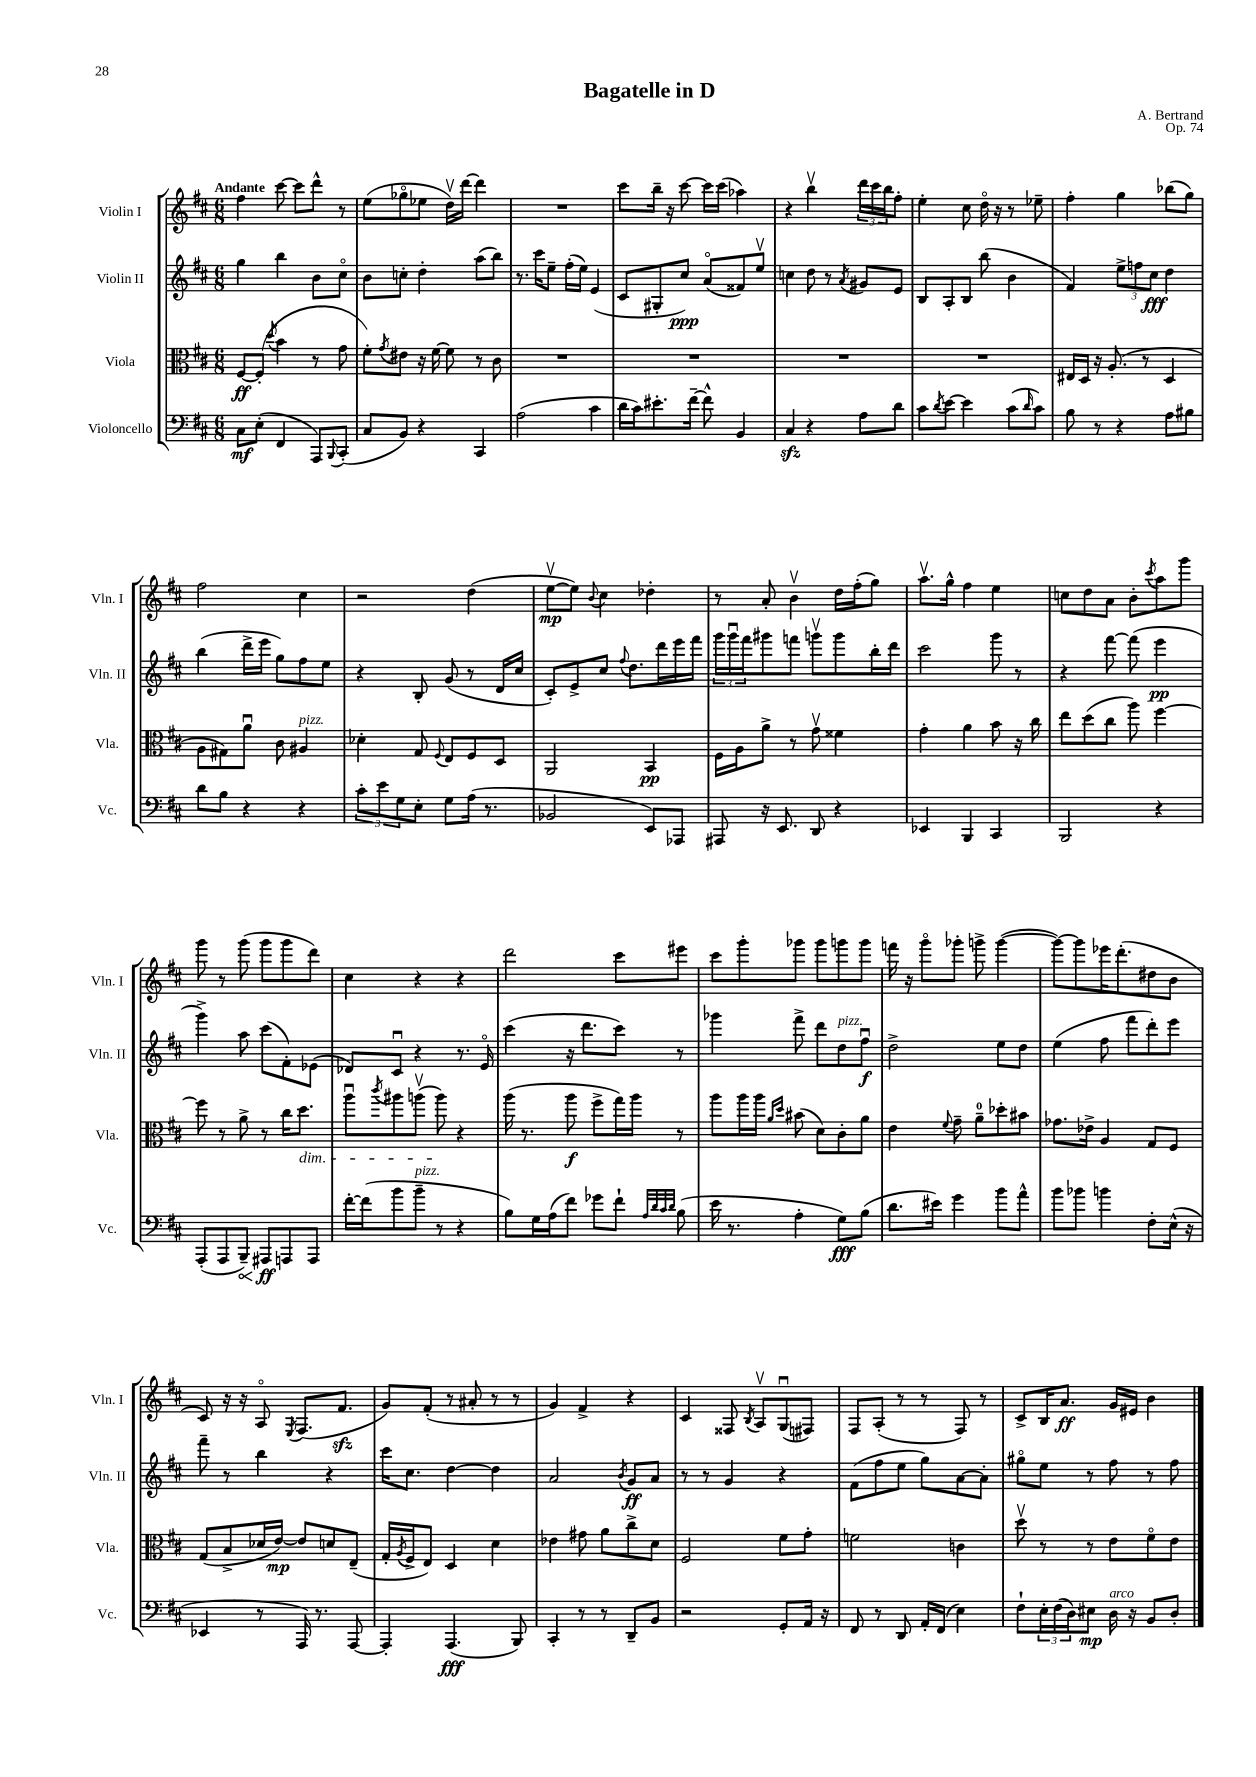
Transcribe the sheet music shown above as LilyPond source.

\header { title = "Bagatelle in D" composer = "A. Bertrand" opus = "Op. 74" }
<<
\new StaffGroup <<
\new Staff = "s0" \with { instrumentName = "Violin I" shortInstrumentName = "Vln. I" } {
    \clef treble \key d \major \numericTimeSignature \time 6/8 \tempo "Andante"
    fis''4 cis'''8~ cis'''8 d'''8-^ r8 |
    e''8( ges''8\flageolet ees''8 d''16\upbow) d'''16~ d'''4 |
    R2. |
    cis'''8 b''16-- r16 cis'''8~ cis'''16 cis'''16( aes''4) |
    r4 b''4\upbow \tuplet 3/2 { d'''16 cis'''16 b''16 } fis''8-. |
    e''4-. cis''8 d''16\flageolet r16 r8 ees''8-- |
    fis''4-. g''4 bes''8( g''8) |
    fis''2 cis''4 |
    r2 d''4( |
    e''8~\upbow\mp e''8) \appoggiatura { b'8 } cis''4 des''4-. |
    r8 a'8-. b'4\upbow d''16 fis''16-.( g''8) |
    a''8.\upbow g''16-^ fis''4 e''4 |
    c''8 d''8 a'8 b'8-. \acciaccatura { cis'''8 } a''8 g'''8 |
    g'''8 r8 g'''8( g'''8 g'''8 d'''8) |
    cis''4 r4 r4 |
    d'''2 cis'''8 eis'''8 |
    cis'''8 g'''8-. ges'''8 ges'''8 g'''8 g'''8 |
    f'''16 r16 g'''8\flageolet ges'''8-. g'''8-> g'''4~( |
    g'''8~) g'''8 ees'''16 d'''8.-.( dis''8 b'8 |
    cis'8) r16 r16 a8\flageolet \acciaccatura { e8 } fis8.( fis'8.\sfz |
    g'8) fis'8-.( r8 ais'8-. r8 r8 |
    g'4) fis'4-> r4 |
    cis'4 fisis8 \acciaccatura { b8 } a8\upbow g8\downbow( fis8) |
    fis8 a8-.( r8 r8 fis8) r8 |
    cis'8-> b16 a'8.\ff g'16 eis'16 b'4 \bar "|." |
}
\new Staff = "s1" \with { instrumentName = "Violin II" shortInstrumentName = "Vln. II" } {
    \clef treble \key d \major \numericTimeSignature \time 6/8
    g''4 b''4 b'8 cis''8\flageolet |
    b'8 c''8-. d''4-. a''8( b''8) |
    r8. cis'''16 e''8-- fis''16-.( e''16) e'4( |
    cis'8 gis8-. cis''8\ppp) a'8\flageolet( fisis'8) e''8\upbow |
    c''4 d''8 r8 \acciaccatura { a'8 } gis'8 e'8 |
    b8 a8-. b8 b''8( b'4 |
    fis'4) \tuplet 3/2 { e''8-> f''8 cis''8\fff } d''4 |
    b''4( d'''16-> e'''16 g''8) fis''8 e''8 |
    r4 b8-. g'8( r8 d'16 cis''16 |
    cis'8-.) e'8-> cis''8 \appoggiatura { fis''8 } d''8. d'''16 e'''16 fis'''16 |
    \tuplet 3/2 { g'''16 g'''16\downbow fis'''16 } gis'''8 f'''8 g'''8\upbow g'''8 b''16-. d'''16 |
    cis'''2 g'''8 r8 |
    r4 fis'''8~ fis'''8( e'''4\pp |
    g'''4->) a''8 cis'''8( fis'8-.) ees'8( |
    des'8) cis'8\downbow r4 r8. e'16\flageolet |
    cis'''4( r16 d'''8. cis'''8) r8 |
    ges'''4 fis'''8-> d'''8 d''8^\markup { \italic "pizz." } fis''8\downbow\f |
    d''2-> e''8 d''8 |
    e''4( fis''8 fis'''8 d'''8-.) e'''8 |
    fis'''8-- r8 b''4 r4 |
    cis'''16 cis''8. d''4~ d''4 |
    a'2 \acciaccatura { b'8 } g'8\ff a'8 |
    r8 r8 g'4 r4 |
    fis'8( fis''8 e''8 g''8) a'8~ a'8-. |
    gis''8\flageolet e''8 r8 fis''8 r8 fis''8 \bar "|." |
}
\new Staff = "s2" \with { instrumentName = "Viola" shortInstrumentName = "Vla." } {
    \clef alto \key d \major \numericTimeSignature \time 6/8
    fis8~\ff fis8-.( \acciaccatura { d''8 } b'4 r8 g'8 |
    fis'8-.) \acciaccatura { g'8 } eis'8 r16 fis'16~ fis'8 r8 cis'8 |
    R2. |
    R2. |
    R2. |
    R2. |
    eis16 d16 r16 a8.-.( r8 d4 |
    a8 gis8) a'8\downbow cis'8 ais4^\markup { \italic "pizz." } |
    des'4-. g8 \appoggiatura { fis8 } e8 fis8 d8 |
    a,2 b,4\pp |
    fis16 a16 a'8-> r8 g'8\upbow fisis'4 |
    g'4-. a'4 b'8 r16 cis''16 |
    e''8 d''8( cis''8 a''8) fis''4~ |
    fis''8 r8 a'8-> r8 cis''16 d''8.\dim |
    a''8\downbow \acciaccatura { cis'''8 } ais''8 a''8\upbow( a''8\!) r4 |
    a''16( r8. a''8\f fis''8-> g''16) a''16 r8 |
    a''8 a''16 a''16 \grace { a'16 d''16 } bis'8( d'8) cis'8-. a'8 |
    e'4 \appoggiatura { fis'8 } g'8-- a'8-0-- des''8-. bis'8 |
    ges'8. ees'16-> a4 g8 fis8 |
    g8( b8-> des'16 e'16~\mp) e'8 d'8 e8--( |
    g16-. \acciaccatura { a8 } fis16-> e8) d4 d'4 |
    ees'4 gis'8 a'8 cis''8-> d'8 |
    fis2 fis'8 g'8-. |
    f'2 c'4 |
    d''8\upbow r8 r8 e'8 fis'8\flageolet e'8 \bar "|." |
}
\new Staff = "s3" \with { instrumentName = "Violoncello" shortInstrumentName = "Vc." } {
    \clef bass \key d \major \numericTimeSignature \time 6/8
    cis8\mf e8-.( fis,4 a,,8) \appoggiatura { b,,8 } cis,8-.( |
    cis8 b,8) r4 cis,4 |
    a2( cis'4 |
    d'16 cis'16) eis'8.-. fis'16~-- fis'8-^ b,4 |
    cis4\sfz r4 a8 d'8 |
    cis'8 \acciaccatura { d'8 } e'8~ e'4 cis'8( \grace { d'16 } cis'8) |
    b8 r8 r4 a8 bis8 |
    d'8 b8 r4 r4 |
    \tuplet 3/2 { cis'8-. e'8 g8 } e8-. g8 a16( r8. |
    bes,2 e,8) aes,,8 |
    ais,,8 r16 e,8. d,8 r4 |
    ees,4 b,,4 cis,4 |
    b,,2 r4 |
    a,,8-.( a,,8 \once \override Hairpin.circled-tip = ##t b,,8--\<) ais,,8\ff\! a,,8 a,,8 |
    fis'16~-. fis'16( b'8 b'8--^\markup { \italic "pizz." } r8 r4 |
    b8) g16 a16( fis'8) ges'8 fis'8-! \grace { a32 d'32 cis'32 d'32 } b8( |
    e'16 r8. a4-. g8\fff) b8( |
    d'8. eis'16) g'4 b'8 a'8-^ |
    b'8 bes'8 b'4 fis8-. e16-^( r16 |
    ees,4 r8 a,,16) r8. a,,8~ |
    a,,4-. a,,4.\fff( b,,8) |
    cis,4-. r8 r8 d,8-- b,8 |
    r2 g,8-. a,16 r16 |
    fis,8 r8 d,8 a,16-. fis,16( e4) |
    fis8-! \tuplet 3/2 { e16-. fis16( d16) } eis8\mp d16^\markup { \italic "arco" } r16 b,8 d8-. \bar "|." |
}
>>
>>
\layout { \context { \Score \remove "Bar_number_engraver" } }
